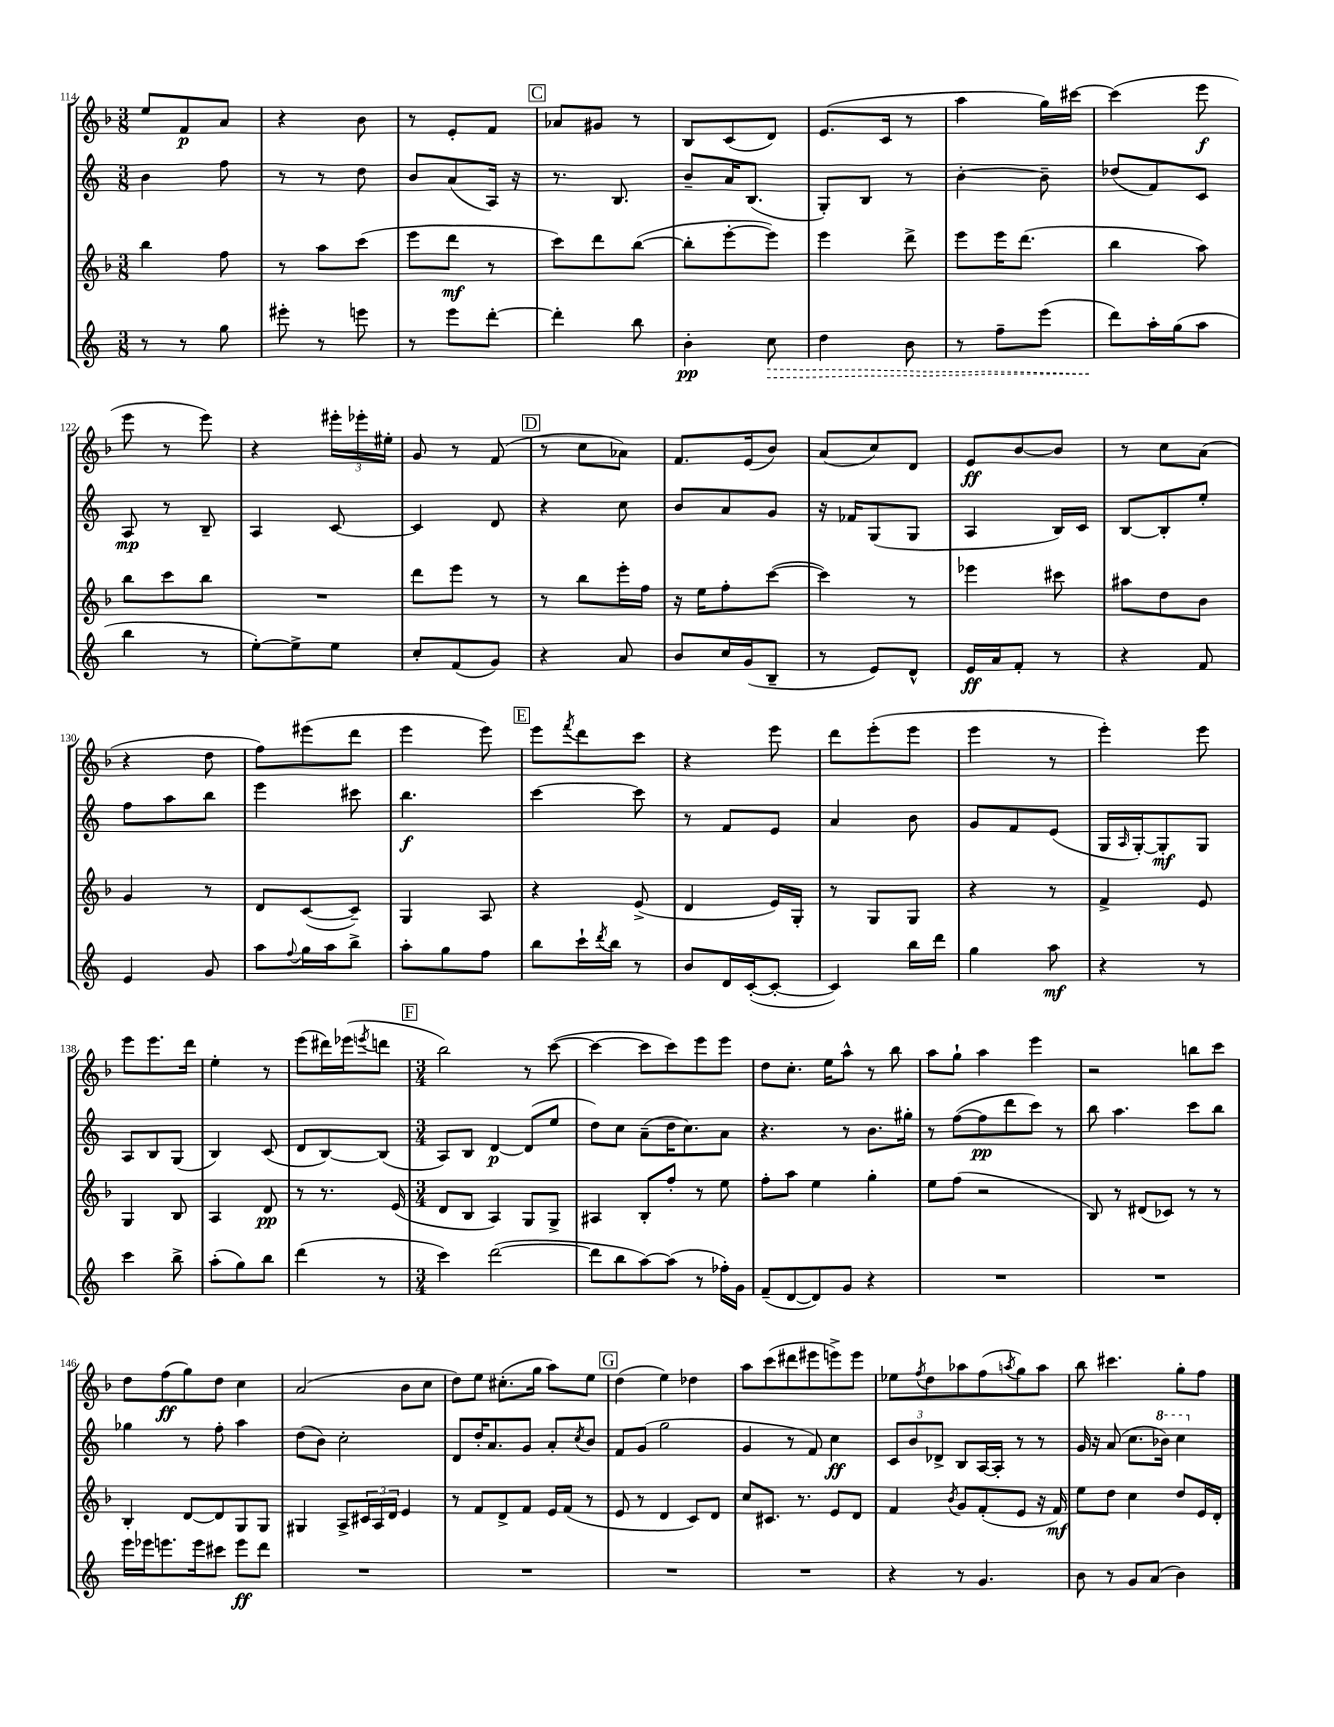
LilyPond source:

<<
\new StaffGroup <<
\new Staff = "s0" {
    \clef treble \key f \major \numericTimeSignature \time 3/8
    e''8 f'8\p a'8 |
    r4 bes'8 |
    r8 e'8-. f'8 |
    \mark \markup { \box "C" } aes'8 gis'8 r8 |
    bes8 c'8( d'8) |
    e'8.( c'16 r8 |
    a''4 g''16) cis'''16~ |
    cis'''4( e'''8\f |
    e'''8 r8 e'''8) |
    r4 \tuplet 3/2 { eis'''16-. ees'''16-. eis''16-. } |
    g'8 r8 f'8( |
    \mark \markup { \box "D" } r8 c''8 aes'8) |
    f'8. e'16( bes'8) |
    a'8( c''8) d'8 |
    e'8\ff bes'8~ bes'8 |
    r8 c''8 a'8( |
    r4 d''8 |
    f''8) eis'''8( d'''8 |
    e'''4 e'''8) |
    \mark \markup { \box "E" } e'''8 \acciaccatura { f'''8 } d'''8 c'''8 |
    r4 e'''8 |
    d'''8 e'''8-.( e'''8 |
    e'''4 r8 |
    e'''4-.) e'''8 |
    e'''8 e'''8. d'''16 |
    e''4-. r8 |
    e'''8( dis'''16) ees'''16( \acciaccatura { e'''8 } d'''8 |
    \mark \markup { \box "F" } \numericTimeSignature \time 3/4 bes''2) r8 c'''8~( |
    c'''4~ c'''8 c'''8) e'''8 e'''8 |
    d''8 c''8.-. e''16 a''8-^ r8 bes''8 |
    a''8 g''8-! a''4 e'''4 |
    r2 b''8 c'''8 |
    d''8 f''8\ff( g''8) d''8 c''4 |
    a'2( bes'8 c''8 |
    d''8) e''8 cis''8.-.( g''16 a''8) e''8 |
    \mark \markup { \box "G" } d''4( e''4) des''4 |
    a''8 c'''8( dis'''8 eis'''8 e'''8->) e'''8 |
    ees''8 \acciaccatura { f''8 } d''8 aes''8 f''8( \acciaccatura { a''8 } g''8) a''8 |
    bes''8 cis'''4. g''8-. f''8 \bar "|." |
}
\new Staff = "s1" {
    \clef treble \key c \major \numericTimeSignature \time 3/8
    b'4 f''8 |
    r8 r8 d''8 |
    b'8 a'8( a16) r16 |
    \mark \markup { \box "C" } r8. b8. |
    b'8-- a'16 b8.( |
    g8-.) b8 r8 |
    b'4~-. b'8-- |
    des''8( f'8) c'8 |
    a8\mp r8 b8-- |
    a4 c'8~ |
    c'4 d'8 |
    \mark \markup { \box "D" } r4 c''8 |
    b'8 a'8 g'8 |
    r16 fes'16 g8( g8 |
    a4 b16) c'16 |
    b8~ b8-. e''8-. |
    f''8 a''8 b''8 |
    e'''4 cis'''8 |
    b''4.\f |
    \mark \markup { \box "E" } c'''4~ c'''8 |
    r8 f'8 e'8 |
    a'4 b'8 |
    g'8 f'8 e'8( |
    g16 \grace { a16 } g16~-.) g8-.\mf g8 |
    a8 b8 g8( |
    b4) c'8( |
    d'8 b8~) b8( |
    \mark \markup { \box "F" } \numericTimeSignature \time 3/4 a8) b8 d'4~\p d'8( e''8 |
    d''8) c''8 a'8--( d''16 c''8.) a'8 |
    r4. r8 b'8. gis''16-. |
    r8 f''8~( f''8\pp d'''8 c'''8) r8 |
    b''8 a''4. c'''8 b''8 |
    ges''4 r8 f''8-. a''4 |
    d''8( b'8) c''2-. |
    d'8 d''16-. a'8. g'8 a'8-. \acciaccatura { c''8 } b'8 |
    \mark \markup { \box "G" } f'8 g'8( g''2 |
    g'4 r8 f'8) c''4\ff |
    \tuplet 3/2 { c'8 b'8 des'8-> } b8 a16~ a16-. r8 r8 |
    g'16 r16 a'8( c''8. \ottava #1 bes''16) c'''4 \ottava #0 \bar "|." |
}
\new Staff = "s2" {
    \clef treble \key f \major \numericTimeSignature \time 3/8
    bes''4 f''8 |
    r8 a''8 c'''8( |
    e'''8 d'''8\mf r8 |
    \mark \markup { \box "C" } c'''8) d'''8 bes''8~( |
    bes''8-. e'''8~-. e'''8) |
    e'''4 d'''8-> |
    e'''8 e'''16 d'''8.( |
    bes''4 a''8) |
    bes''8 c'''8 bes''8 |
    R4. |
    d'''8 e'''8 r8 |
    \mark \markup { \box "D" } r8 bes''8 e'''16-. f''16 |
    r16 e''16 f''8-. c'''8~( |
    c'''4) r8 |
    ees'''4 cis'''8 |
    ais''8 d''8 bes'8 |
    g'4 r8 |
    d'8 c'8~( c'8--) |
    g4 a8 |
    \mark \markup { \box "E" } r4 e'8->( |
    d'4 e'16) g16-. |
    r8 g8 g8 |
    r4 r8 |
    f'4-> e'8 |
    g4 bes8 |
    a4 d'8\pp |
    r8 r8. e'16( |
    \mark \markup { \box "F" } \numericTimeSignature \time 3/4 d'8 bes8 a4) g8 g8-> |
    ais4 bes8-. f''8-. r8 e''8 |
    f''8-. a''8 e''4 g''4-. |
    e''8 f''8( r2 |
    bes8) r8 dis'8( ces'8) r8 r8 |
    bes4-. d'8~ d'8 g8 g8 |
    gis4 a8-> \tuplet 3/2 { cis'16 a16 d'16 } e'4 |
    r8 f'8 d'8-> f'8 e'16 f'16( r8 |
    \mark \markup { \box "G" } e'8 r8 d'4 c'8) d'8 |
    c''8 cis'8. r8. e'8 d'8 |
    f'4 \acciaccatura { bes'8 } g'8 f'8-.( e'8 r16 f'16\mf) |
    e''8 d''8 c''4 d''8 e'16 d'16-. \bar "|." |
}
\new Staff = "s3" {
    \clef treble \key c \major \numericTimeSignature \time 3/8
    r8 r8 g''8 |
    eis'''8-. r8 e'''8 |
    r8 e'''8 d'''8~-. |
    \mark \markup { \box "C" } d'''4-. b''8 |
    b'4-.\pp \once \override Hairpin.style = #'dashed-line c''8\> |
    d''4 b'8 |
    r8 f''8-- e'''8( |
    d'''8\!) a''16-. g''16( a''8 |
    b''4 r8 |
    e''8~-.) e''8-> e''8 |
    c''8-. f'8( g'8) |
    \mark \markup { \box "D" } r4 a'8 |
    b'8 c''16 g'16( b8-- |
    r8 e'8) d'8-^ |
    e'16\ff a'16 f'8-. r8 |
    r4 f'8 |
    e'4 g'8 |
    a''8 \appoggiatura { f''8 } g''16 a''16 b''8-> |
    a''8-. g''8 f''8 |
    \mark \markup { \box "E" } b''8 c'''16-! \acciaccatura { d'''8 } b''16 r8 |
    b'8 d'16 c'16~-.( c'8~-. |
    c'4) b''16 d'''16 |
    g''4 a''8\mf |
    r4 r8 |
    c'''4 b''8-> |
    a''8-.( g''8) b''8 |
    d'''4( r8 |
    \mark \markup { \box "F" } \numericTimeSignature \time 3/4 c'''4) d'''2~( |
    d'''8 b''8 a''8~) a''8( r8 fes''16-.) g'16 |
    f'8--( d'8~ d'8) g'8 r4 |
    R2. |
    R2. |
    e'''16 ees'''16 e'''8. e'''16 cis'''8 e'''8\ff d'''8 |
    R2. |
    R2. |
    \mark \markup { \box "G" } R2. |
    R2. |
    r4 r8 g'4. |
    b'8 r8 g'8 a'8( b'4) \bar "|." |
}
>>
>>
\layout { \context { \Score currentBarNumber = #114 } }
